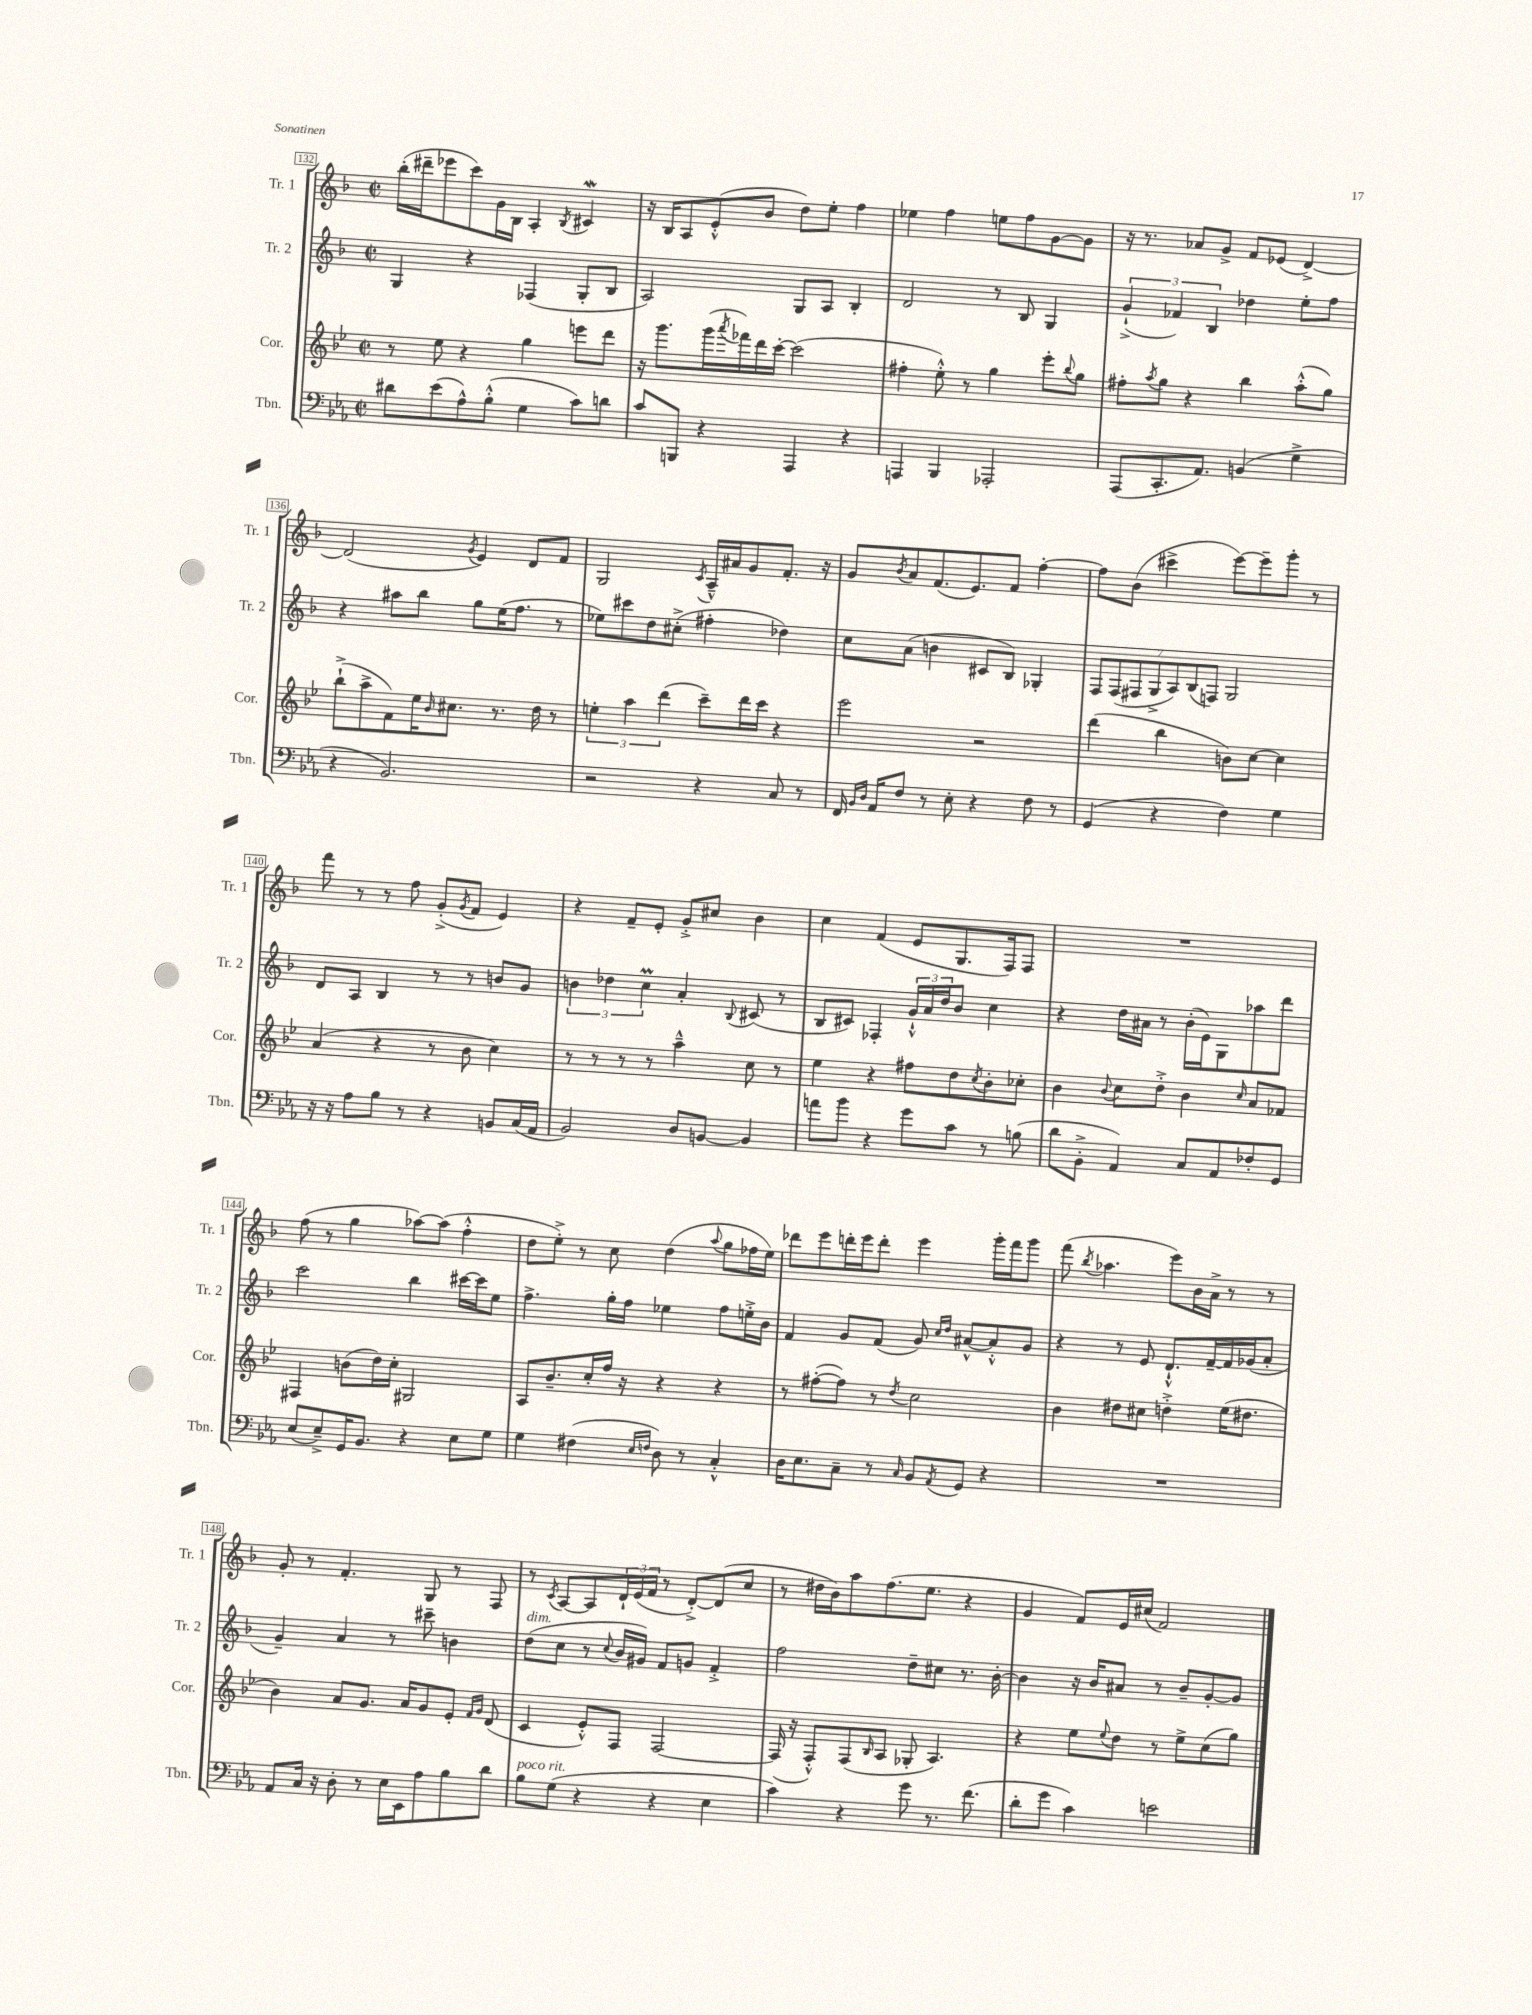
<<
\new StaffGroup <<
\new Staff = "s0" \with { instrumentName = "Tr. 1" shortInstrumentName = "Tr. 1" } {
    \clef treble \key f \major \defaultTimeSignature \time 2/2
    bes''16-.( dis'''16-- ees'''8 c'''8) g'16 bes16 a4-. \acciaccatura { bes8 } cis'4\mordent |
    r16 bes16 a8 e'8-.-^( bes'8 d''8) e''8-. f''4 |
    ees''4 f''4 e''8 f''8 g'8~ g'8 |
    r16 r8. aes'8 g'8-> f'8 ees'8( d'4~->) |
    d'2( \acciaccatura { g'8 } e'4) d'8 f'8 |
    g2 \acciaccatura { c'8 } a16---^ ais'16 g'8 f'8.-. r16 |
    g'8 \acciaccatura { bes'8 } a'8 f'8.( e'8.) f'8 f''4~-. |
    f''8 bes'8( cis'''4-> e'''8~) e'''8-- g'''8-. r8 |
    f'''8 r8 r8 f''8 g'8-.->( \acciaccatura { g'8 } f'8 e'4) |
    r4 f'8-- e'8-. g'8-.-> cis''8 bes'4 |
    c''4 f'4( e'8 g8. f16) f8 |
    R1 |
    f''8( r8 g''4 aes''8~) aes''8( f''4-.-^ |
    d''8 e''8-.->) r8 c''8 d''4( \appoggiatura { a''8 } g''8 fes''16 e''16) |
    des'''8 e'''8 d'''16-. e'''16 d'''8-. e'''4 g'''16-. f'''16 g'''8 |
    f'''8( \acciaccatura { bes''8 } aes''4. e'''8) bes'16 a'16-> r8 r8 |
    g'8-. r8 f'4.-. g8 r8 f8 |
    r8 \acciaccatura { c'8 } a8~ a8 \tuplet 3/2 { d'16-! e'16( f'16 } r8 d'8~-.->) d'8( c''8 |
    r8 dis''16 bes'16) a''8 f''8.( e''8. r4 |
    g'4 f'8) e'16 cis''16( f'2) \bar "|." |
}
\new Staff = "s1" \with { instrumentName = "Tr. 2" shortInstrumentName = "Tr. 2" } {
    \clef treble \key f \major \defaultTimeSignature \time 2/2
    g4 r4 fes4( g8-. bes8 |
    a2) g8 a8 bes4-. |
    d'2 r8 bes8 g4 |
    \tuplet 3/2 { g'4-!->( fes'4) bes4 } des''4 e''8-. f''8 |
    r4 ais''8 bes''8 g''8 e''16( f''8. r8 |
    ees''8) cis'''8 d''8 cis''8-.->( fis''4-. des''4) |
    c''8 a'8( b'4 cis'8 bes8) ges4-. |
    \tuplet 7/4 { f8 f8( fis8 g8-> a8) bes8( f8) } g2 |
    d'8 a8 bes4 r8 r8 b'8 g'8 |
    \tuplet 3/2 { b'4 des''4 c''4\prall } a'4-. \appoggiatura { bes8 } cis'8( r8 |
    bes8 cis'8) fes4-. \tuplet 3/2 { g'16-!-^ a'16 d''16 } bes'8 c''4 |
    r4 d''16 ais'16 r8 bes'16-.( e'16) g8 aes''8 d'''8 |
    c'''2 bes''4 cis'''16~ cis'''16 e''8 |
    f''4.-> g''16-. f''16 ees''4 f''8 e''16-.-> bes'16 |
    f'4 g'8 f'8( g'8) \grace { c''16 d''16 } ais'8~-^ ais'8-.-^ g'8 |
    r4 r8 e'8 d'8.-!-^ f'16~-- f'16 ges'16( a'8-. |
    g'4--) a'4 r8 cis'''8-- b'4 |
    d''8^\markup { \italic "dim." }( c''8 r8 \appoggiatura { c''8 } bes'16 gis'16) f'8 g'8 f'4-.-> |
    f''2 d''8-- cis''8 r8. bes'16~-. |
    bes'4 r16 bes'16 ais'8 r8 bes'8-- g'8~-. g'8 \bar "|." |
}
\new Staff = "s2" \with { instrumentName = "Cor." shortInstrumentName = "Cor." } {
    \clef treble \key bes \major \defaultTimeSignature \time 2/2
    r8 ees''8 r4 g''4 e'''8 d'''8 |
    r16 g'''8. g'''16( \acciaccatura { a'''8 } fes'''16) d'''16 c'''16~-. c'''2( |
    fis''4-. ees''8-.-^) r8 g''4 ees'''8-. \appoggiatura { bes''8 } g''8 |
    fis''8-. \acciaccatura { a''8 } g''8 r4 bes''4 a''8-.-^( g''8) |
    bes''8-!->( a''8-> f'8) ees''16 \grace { bes'16 } cis''8. r8. d''16 r8 |
    \tuplet 3/2 { e''4-. a''4 d'''4( } c'''8--) d'''16 c'''16 r4 |
    ees'''2 r2 |
    d'''4( bes''4 b'8) c''8~ c''4 |
    a'4( r4 r8 bes'8 c''4) |
    r8 r8 r8 r8 a''4---^ c''8 r8 |
    ees''4 r4 fis''8 d''8 \acciaccatura { c''8 } bes'8-. ces''8-. |
    bes'4 \appoggiatura { bes'8 } c''8 d''8-.-> bes'4 \grace { c''16 } a'8 fes'8 |
    fis4 b'8( d''16) c''16-. gis2 |
    a8 bes'8.-- c''16-. f''16 r16 r4 r4 |
    r8 fis''8~-.( fis''8) r8 \acciaccatura { d''8 } c''2 |
    bes'4 dis''8 cis''8 d''4-.-> ees''16( dis''8. |
    bes'4) a'8 g'8. a'16 g'8 ees'8-. \grace { f'16 g'16 } d'8( |
    c'4 ees'8-.-^) f8 f2~ |
    f16( r16 f8-.-^) f8( \grace { bes16 } a8 ges8-. a4.) |
    r4 ees''8 \appoggiatura { ees''8 } d''8 r8 ees''8-> c''8( g''8) \bar "|." |
}
\new Staff = "s3" \with { instrumentName = "Tbn." shortInstrumentName = "Tbn." } {
    \clef bass \key ees \major \defaultTimeSignature \time 2/2
    dis'8 ees'8( aes8-^) bes8-.-^( g4 c'8) d'8 |
    c'8 b,,8 r4 aes,,4 r4 |
    a,,4 bes,,4 aes,,2-. |
    aes,,8( c,8.-. aes,8.) b,4( g4-> |
    r4 bes,2.) |
    r2 r4 c8 r8 |
    f,16 \grace { bes,16 d16 } aes,16 f8 r8 ees8-. r4 f8 r8 |
    g,4( r4 f4) g4 |
    r16 r16 aes8 bes8 r8 r4 b,8 c16( aes,16 |
    bes,2) d8 b,8~ b,4 |
    a'8 bes'8 r4 g'8 c'8 r8 b8( |
    d'8 bes,8-.-> aes,4) c8 aes,8 fes8-. g,8 |
    ees8( ees8--->) g,16 bes,8. r4 ees8 g8 |
    g4 fis4( \grace { ees16 f16 } d8) r8 c4-.-^ |
    d16 ees8. c8-- r8 \grace { c16 } bes,8 \acciaccatura { aes,8 } g,8 r4 |
    R1 |
    aes,8 c16 r16 d8-. r8 ees16 ees,16 aes8 bes8 d'8 |
    bes8^\markup { \italic "poco rit." } g8( r4 r4 ees4 |
    c'4) r4 g'8 r8. f'8.( |
    d'8-. g'8 c'4) e'2 \bar "|." |
}
>>
>>
\layout { \context { \Score currentBarNumber = #132 \override BarNumber.stencil = #(make-stencil-boxer 0.1 0.3 ly:text-interface::print) } }
